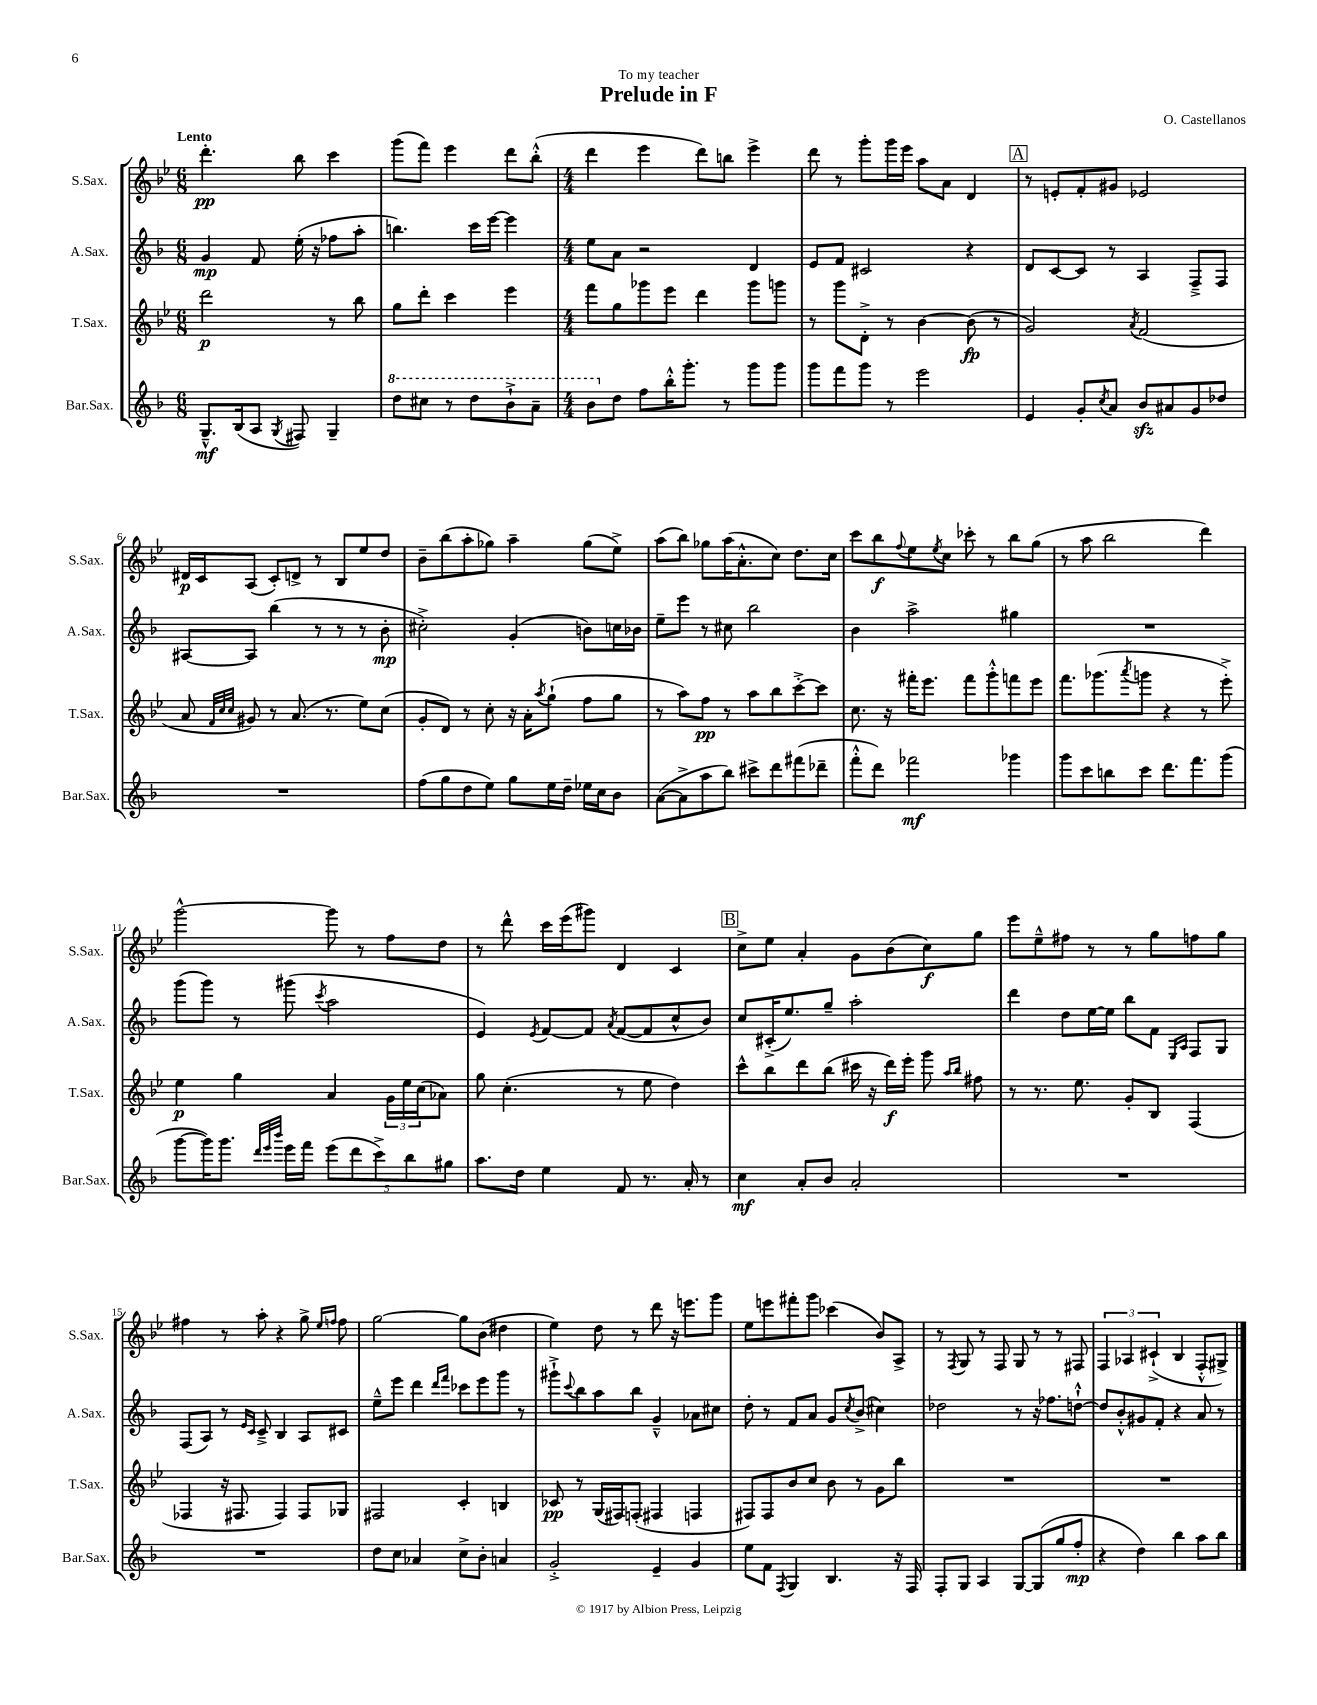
\header { title = "Prelude in F" composer = "O. Castellanos" dedication = "To my teacher" }
<<
\new StaffGroup <<
\new Staff = "s0" \with { instrumentName = "S.Sax." shortInstrumentName = "S.Sax." } {
    \clef treble \key bes \major \numericTimeSignature \time 6/8 \tempo "Lento"
    d'''4.-.\pp bes''8 c'''4 |
    g'''8( f'''8) ees'''4 d'''8 bes''8-.-^( |
    \numericTimeSignature \time 4/4 d'''4 ees'''4 d'''8) b''8 ees'''4-> |
    d'''8 r8 g'''8-. g'''16 ees'''16 a''8 a'8 d'4 |
    \mark \markup { \box "A" } r8 e'8-. f'8-. gis'8 ees'2 |
    dis'16\p c'16 a8( c'8-.) d'8-> r8 bes8 ees''8 d''8 |
    bes'8-- bes''8( a''8-. ges''8) a''4-- ges''8( ees''8->) |
    a''8( bes''8) ges''8 a''16( a'8.-.-^ c''8) d''8. c''16 |
    c'''8 bes''8\f \appoggiatura { f''8 } ees''8 \acciaccatura { ees''8 } c''8 ces'''8-. r8 bes''8 g''8( |
    r8 a''8 bes''2 d'''4) |
    g'''2~-^ g'''8 r8 f''8 d''8 |
    r8 d'''8-^ c'''16 ees'''16( gis'''8) d'4 c'4 |
    \mark \markup { \box "B" } c''8-> ees''8 a'4-. g'8 bes'8( c''8\f) g''8 |
    ees'''8 ees''8---^ fis''8 r8 r8 g''8 f''8 g''8 |
    fis''4 r8 a''8-. r4 g''8-> \grace { ees''16 f''16 } f''8 |
    g''2~ g''8 bes'8( dis''4 |
    ees''4) d''8 r8 d'''8 r16 e'''8. g'''8 |
    ees''8 e'''8 fis'''8-. g'''8 ces'''4( bes'8) a8-> |
    r8 \acciaccatura { f8 } g8 r8 f8 g8 r8 r8 fis8 |
    \tuplet 3/2 { f4 aes4 cis'4-!->( } bes4 f8-.-^ gis8->) \bar "|." |
}
\new Staff = "s1" \with { instrumentName = "A.Sax." shortInstrumentName = "A.Sax." } {
    \clef treble \key f \major \numericTimeSignature \time 6/8
    g'4\mp f'8 e''16-.( r16 fes''8 a''8-. |
    b''4.) c'''16 e'''16~ e'''4 |
    \numericTimeSignature \time 4/4 e''8 a'8 r2 d'4 |
    e'8 f'8 cis'2 r4 |
    \mark \markup { \box "A" } d'8 c'8~ c'8 r8 a4 f8---> f8 |
    ais8~ ais8 bes''4( r8 r8 r8 bes'8-.\mp |
    cis''2-.->) g'4-.( b'8) c''16 bes'16 |
    e''8-- e'''8 r8 cis''8 bes''2 |
    bes'4 a''2-> gis''4 |
    R1 |
    g'''8( g'''8) r8 gis'''8( \acciaccatura { c'''8 } a''2 |
    e'4) \acciaccatura { e'8 } f'8~ f'8 \acciaccatura { a'8 } f'8~( f'8 c''8-^ bes'8) |
    \mark \markup { \box "B" } c''8 cis'16-.->( e''8.) g''8-- a''2-. |
    d'''4 d''8 e''16~ e''16 bes''8 f'8 \grace { e16 a16 } f8 g8 |
    f8( a8) r8 \grace { e'16 c'16 } c'8---> bes4 a8 cis'8 |
    e''8---^ e'''8 d'''4 \grace { d'''16 f'''16 } ces'''8 e'''8 g'''8 r8 |
    gis'''8-!-> \appoggiatura { c'''8 } bes''8 a''8 bes''8 g'4---^ aes'8 cis''8 |
    d''8-. r8 f'8 a'8 g'8 \acciaccatura { c''8 } bes'8->( cis''4) |
    des''2 r8 r16 fes''8. d''8~-!-^ |
    d''8 bes'8-.-^ gis'8 f'8-. r4 a'8 r8 \bar "|." |
}
\new Staff = "s2" \with { instrumentName = "T.Sax." shortInstrumentName = "T.Sax." } {
    \clef treble \key bes \major \numericTimeSignature \time 6/8
    d'''2\p r8 bes''8 |
    g''8 d'''8-. c'''4 ees'''4 |
    \numericTimeSignature \time 4/4 f'''8 g''8 ges'''8 ees'''8 d'''4 ges'''8 g'''8 |
    r8 g'''8 d'8-.-> r8 bes'4~ bes'8\fp( r8 |
    \mark \markup { \box "A" } g'2) \acciaccatura { a'8 } f'2( |
    a'8 \grace { f'32 c''32 c''32 } gis'8) r8 a'8.( r8. ees''8) c''8( |
    g'8-. d'8) r8 c''8-. r16 a'16-. \acciaccatura { a''8 } g''8-!( f''8 g''8 |
    r8 a''8) f''8\pp r8 a''8 bes''8 c'''8~-.-> c'''8 |
    c''8. r16 fis'''16-. ees'''8. fis'''8 g'''8-.-^ f'''8 ees'''8 |
    f'''8. ges'''8.( \acciaccatura { a'''8 } g'''8 r4 r8 ees'''8-.->) |
    ees''4\p g''4 a'4 \tuplet 3/2 { g'16 ees''16 c''16( } aes'8) |
    g''8 c''4.-.( r8 ees''8 d''4) |
    \mark \markup { \box "B" } c'''8-^ bes''8 d'''8 bes''8( cis'''16 r16 d'''16\f) ees'''16-. g'''8 \grace { a''16 bes''16 } fis''8 |
    r8 r8. ees''8. g'8-. bes8 f4( |
    fes4 r16 fis8. fis4) fis8 ges8 |
    fis2 c'4-. b4 |
    ces'8\pp r8 g16( fis16) f8-.( fis4 f4 |
    fis8) fis8 bes'8 c''8 bes'8 r8 g'8 bes''8 |
    R1 |
    R1 \bar "|." |
}
\new Staff = "s3" \with { instrumentName = "Bar.Sax." shortInstrumentName = "Bar.Sax." } {
    \clef treble \key f \major \numericTimeSignature \time 6/8
    g8.---^\mf bes16( a8 \acciaccatura { g8 } fis8) g4-- |
    \ottava #1 d'''8 cis'''8 r8 d'''8 bes''8-!-> a''8-- |
    \numericTimeSignature \time 4/4 bes''8 \ottava #0 d''8 f''8 bes''16-.-^ g'''8.-. r8 g'''8 g'''8 |
    g'''8 f'''8 g'''8 r8 e'''2 |
    \mark \markup { \box "A" } e'4 g'8-. \acciaccatura { c''8 } a'8 bes'8\sfz ais'8 g'8 des''8 |
    R1 |
    f''8( g''8 d''8 e''8) g''8 e''16 d''16-- ees''16 c''16 bes'8 |
    a'8~( a'8-> a''8 bes''8) cis'''8-> d'''8 fis'''8( des'''8-- |
    f'''8-.-^ d'''8) fes'''2\mf ges'''4 |
    g'''8 c'''8 b''8 c'''8 d'''8. f'''8. g'''8( |
    g'''8~ g'''16) g'''8. \grace { d'''32 e'''32 bes'''32 } e'''16 f'''16 \tuplet 5/4 { e'''8( d'''8 c'''8->) bes''8 gis''8 } |
    a''8. d''16 e''4 f'8 r8. a'16-. r8 |
    \mark \markup { \box "B" } c''4\mf a'8-. bes'8 a'2-. |
    R1 |
    R1 |
    d''8 c''8 aes'4 c''8-> bes'8-. a'4 |
    g'2-.-> e'4-- g'4 |
    e''8 f'8 \acciaccatura { f8 } g4 bes4. r16 f16 |
    f8-. g8 a4 g8~ g8( g''8 f''8-.\mp |
    r4 d''4) bes''4 a''8 bes''8 \bar "|." |
}
>>
>>
